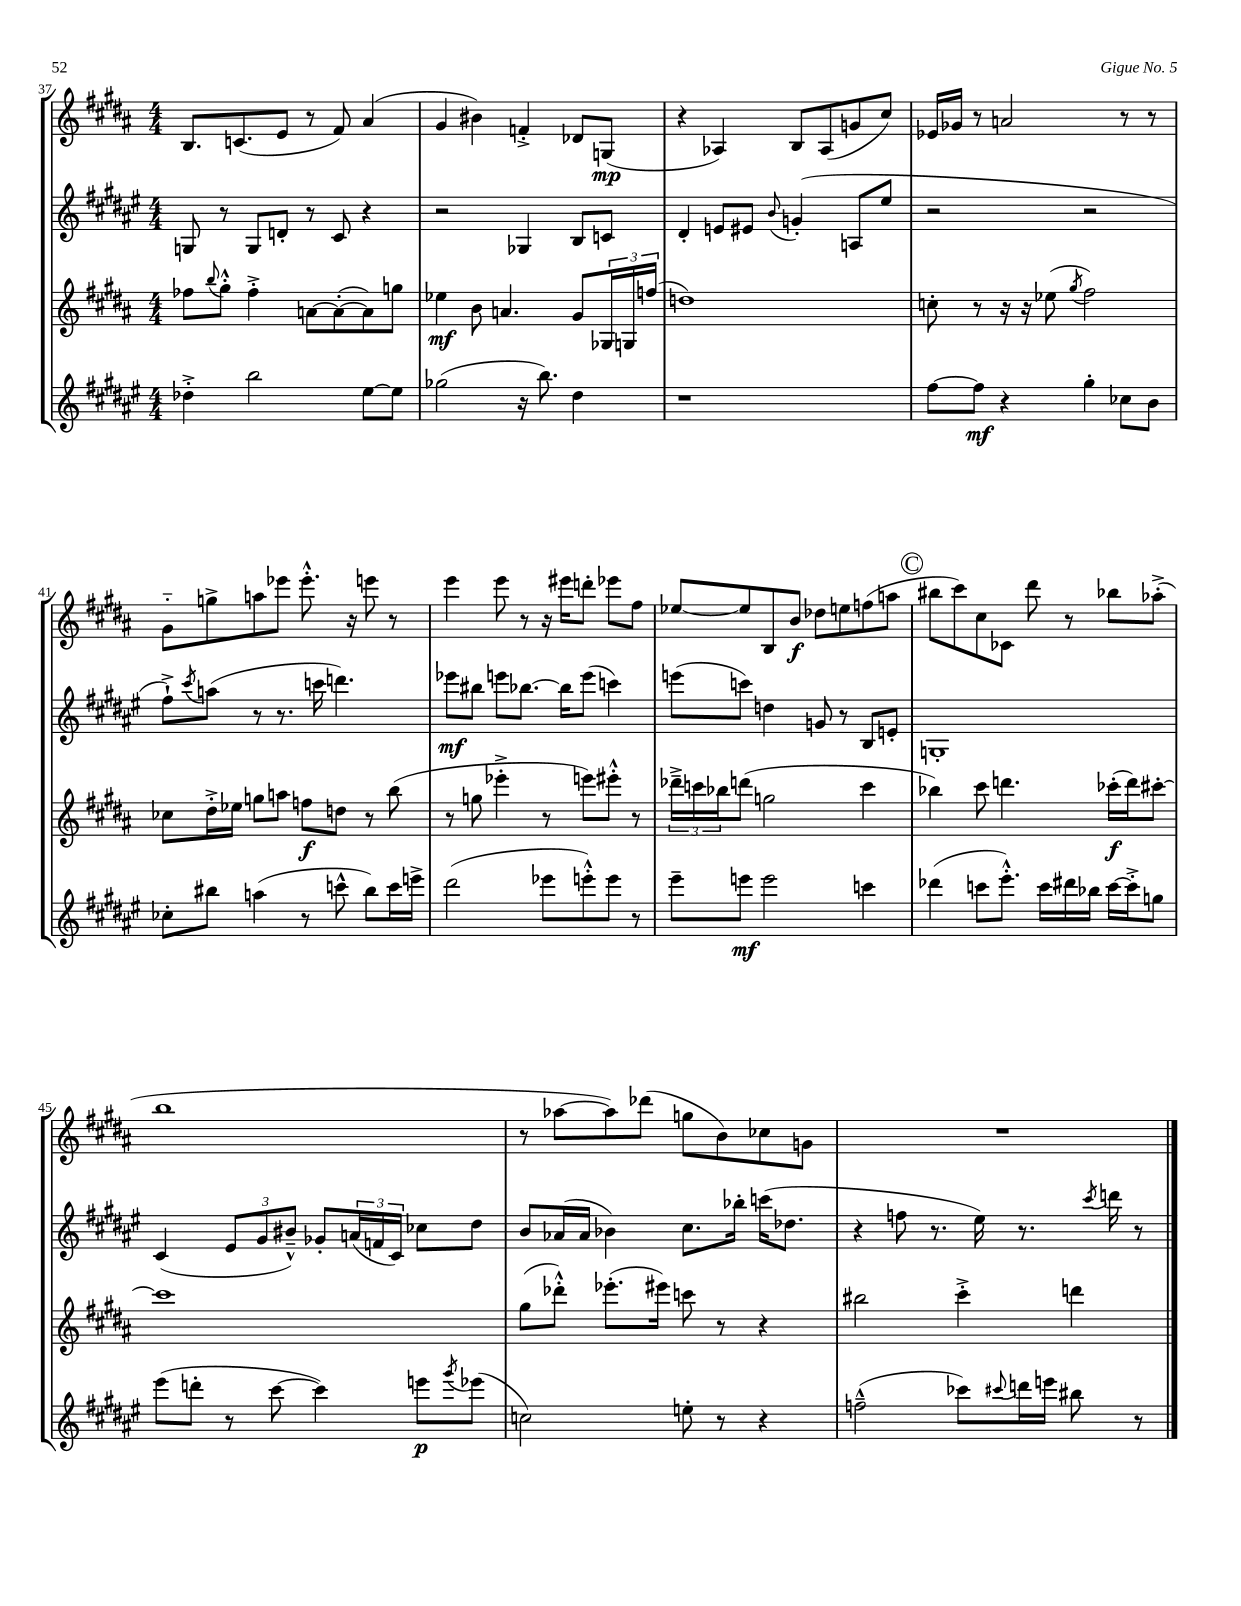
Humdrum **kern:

**kern	**dynam	**kern	**dynam	**kern	**dynam	**kern	**dynam
*part4	*part4	*part3	*part3	*part2	*part2	*part1	*part1
*staff4	*staff4	*staff3	*staff3	*staff2	*staff2	*staff1	*staff1
*clefG2	*	*clefG2	*	*clefG2	*	*clefG2	*
*k[f#c#g#d#a#e#]	*	*k[f#c#g#d#a#]	*	*k[f#c#g#d#a#e#]	*	*k[f#c#g#d#a#]	*
*M4/4	*	*M4/4	*	*M4/4	*	*M4/4	*
=37	=37	=37	=37	=37	=37	=37	=37
4dd-X'^\	.	8ff-X\L	.	8Gn/	.	8.B/L	.
.	.	8qqbb/	.	.	.	.	.
.	.	8gg#'^^\J	.	8r	.	.	.
.	.	.	.	.	.	(8.cn/	.
2bb\	.	4ff-'^\	.	8G/L	.	.	.
.	.	.	.	8dn'/J	.	8e/J	.
.	.	[8an\L	.	8r	.	8r	.
.	.	(8a'\_	.	8c#/	.	8f#/)	.
[8ee#\L	.	8a\])	.	4r	.	(4a#/	.
8ee#\J]	.	8ggn\J	.	.	.	.	.
=38	=38	=38	=38	=38	=38	=38	=38
(2gg-X\	.	4ee-X\	mf	2r	.	4g#/	.
.	.	8b\	.	.	.	4b#X\)	.
.	.	4.an/	.	.	.	.	.
16r	.	.	.	4G-X/	.	4fn'^/	.
8.bb\)	.	.	.	.	.	.	.
4dd#\	.	8g#/L	.	8B/L	.	8d-X/L	.
.	.	24G-X/L	.	8cn/J	.	(8Gn/J	mp
.	.	24Gn/	.	.	.	.	.
.	.	(24ffn/JJ	.	.	.	.	.
=39	=39	=39	=39	=39	=39	=39	=39
1r	.	1ddn)	.	4d#'/	.	4r	.
.	.	.	.	8en/L	.	4A-X/)	.
.	.	.	.	8e#X/J	.	.	.
.	.	.	.	8qqb/	.	.	.
.	.	.	.	(4gn'/	.	8B/L	.
.	.	.	.	.	.	(8A-/	.
.	.	.	.	8An/L	.	8gn/	.
.	.	.	.	8ee#/J	.	8cc#/J)	.
=40	=40	=40	=40	=40	=40	=40	=40
[8ff#\L	.	8ccn'\	.	2r	.	16e-X/LL	.
.	.	.	.	.	.	16g-X/JJ	.
8ff#\J]	mf	8r	.	.	.	8r	.
4r	.	16r	.	.	.	2an/	.
.	.	16r	.	.	.	.	.
.	.	(8ee-X\	.	.	.	.	.
.	.	8qgg#/	.	.	.	.	.
4gg#'\	.	2ff#\)	.	2r	.	.	.
8cc-X\L	.	.	.	.	.	8r	.
8b\J	.	.	.	.	.	8r	.
!!LO:LB:g=z
=41	=41	=41	=41	=41	=41	=41	=41
8cc-X'\L	.	8cc-X\L	.	8ff#`^\L)	.	8g#\L	.
.	.	.	.	8qccc#/	.	.	.
8bb#X\J	.	16dd#'^\L	.	(8aan\J	.	8ggn^\	.
.	.	16ee-X\JJ	.	.	.	.	.
(4aan\	.	8ggn\L	.	8r	.	8aan\	.
.	.	8aan\J	.	8.r	.	8eee-X\J	.
8r	.	8ffn\L	f	.	.	8.eee-'^^\	.
.	.	.	.	16cccn\	.	.	.
8cccn^^\	.	8ddn\J	.	4.dddn\)	.	.	.
.	.	.	.	.	.	16r	.
8bb#\L)	.	8r	.	.	.	8eeen\	.
16ccc\L	.	(8bb\	.	.	.	8r	.
16eeen^\JJ	.	.	.	.	.	.	.
=42	=42	=42	=42	=42	=42	=42	=42
(2ddd#\	.	8r	.	8eee-X\L	mf	4eee\	.
.	.	8ggn\	.	8bb#X\J	.	.	.
.	.	4eee-X'^\	.	8eeen\L	.	8eee\	.
.	.	.	.	[8.bb-X\J	.	8r	.
8eee-X\L	.	8r	.	.	.	16r	.
.	.	.	.	16bb-\KL]	.	16eee#X\KL	.
8eeen'^^\)	.	8eeen\L)	.	(8eee\J	.	8dddn'\J	.
8eee\J	.	8eee#X'^^\J	.	4cccn\)	.	8eee-X\L	.
8r	.	8r	.	.	.	8ff#\J	.
=43	=43	=43	=43	=43	=43	=43	=43
8eee#~\L	.	24ddd-X~^\LL	.	(8eeen\L	.	[8ee-X/L	.
.	.	24cccn\	.	.	.	.	.
.	.	24bb-X\J	.	.	.	.	.
8eeen\J	mf	(8dddn\J	.	8cccn\J)	.	8ee-/]	.
2eee\	.	2ggn\	.	4ddn\	.	8B/	.
.	.	.	.	.	.	8b/J	f
.	.	.	.	8gn/	.	8dd-X\L	.
.	.	.	.	8r	.	8een\	.
4cccn\	.	4ccc\	.	8B/L	.	(8ffn\	.
.	.	.	.	8en'/J	.	8aan\J	.
!!LO:REH:place=s1:t=C
=44	=44	=44	=44	=44	=44	=44	=44
(4ddd-X\	.	4bb-X\)	.	1Gn'	.	8bb#X\L	.
.	.	.	.	.	.	8ccc#\)	.
8cccn\L	.	8ccc#\	.	.	.	8cc#\	.
8.eee#'^^\J)	.	4.dddn\	.	.	.	8c-X\J	.
.	.	.	.	.	.	8ddd#\	.
16ccc\LL	.	.	.	.	.	.	.
16ddd#X\	.	.	.	.	.	8r	.
16bb-X\JJ	.	.	.	.	.	.	.
[16ccc\LL	.	(16ccc-X'\LL	f	.	.	8bb-X\L	.
16ccc'^\J]	.	16ddd\J)	.	.	.	.	.
8ggn\J	.	[8ccc#X'\J	.	.	.	(8aa-X'^\J	.
!!LO:LB:g=z
=45	=45	=45	=45	=45	=45	=45	=45
(8eee#\L	.	1ccc#]	.	(4c#/	.	1bb	.
8dddn'\J	.	.	.	.	.	.	.
8r	.	.	.	12e#/L	.	.	.
.	.	.	.	12g#/	.	.	.
[8ccc#\	.	.	.	.	.	.	.
.	.	.	.	12b#X~^^/J)	.	.	.
4ccc#\])	.	.	.	8g-X'/L	.	.	.
.	.	.	.	(24an/L	.	.	.
.	.	.	.	24fn/	.	.	.
.	.	.	.	24c#/JJ)	.	.	.
8eeen\L	p	.	.	8cc-X\L	.	.	.
8qggg#/	.	.	.	.	.	.	.
(8eee-X\J	.	.	.	8dd#\J	.	.	.
=46	=46	=46	=46	=46	=46	=46	=46
2ccn\)	.	(8gg#\L	.	8b/L	.	8r	.
.	.	8ddd-X'^^\J)	.	(16a-X/L	.	[8aa-X\L	.
.	.	.	.	16a-/JJ	.	.	.
.	.	(8.eee-X'\L	.	4b-X\)	.	8aa-\])	.
.	.	.	.	.	.	(8ddd-X\J	.
.	.	16eee#X\Jk)	.	.	.	.	.
8een'\	.	8cccn\	.	8.cc#\L	.	8ggn\L	.
8r	.	8r	.	.	.	8b\)	.
.	.	.	.	16bb-X'\Jk	.	.	.
4r	.	4r	.	(16cccn\KL	.	8cc-X\	.
.	.	.	.	8.dd-X\J	.	.	.
.	.	.	.	.	.	8gn\J	.
=47	=47	=47	=47	=47	=47	=47	=47
(2ffn~^^\	.	2bb#X\	.	4r	.	1r	.
.	.	.	.	8ffn\	.	.	.
.	.	.	.	8.r	.	.	.
8ccc-X\L)	.	4ccc#'^\	.	.	.	.	.
.	.	.	.	16ee#\)	.	.	.
8qqccc#X/	.	.	.	.	.	.	.
16dddn\L	.	.	.	8.r	.	.	.
16eeen\JJ	.	.	.	.	.	.	.
8bb#X\	.	4dddn\	.	.	.	.	.
.	.	.	.	8qccc#/	.	.	.
.	.	.	.	16dddn\	.	.	.
8r	.	.	.	8r	.	.	.
==	==	==	==	==	==	==	==
*-	*-	*-	*-	*-	*-	*-	*-
